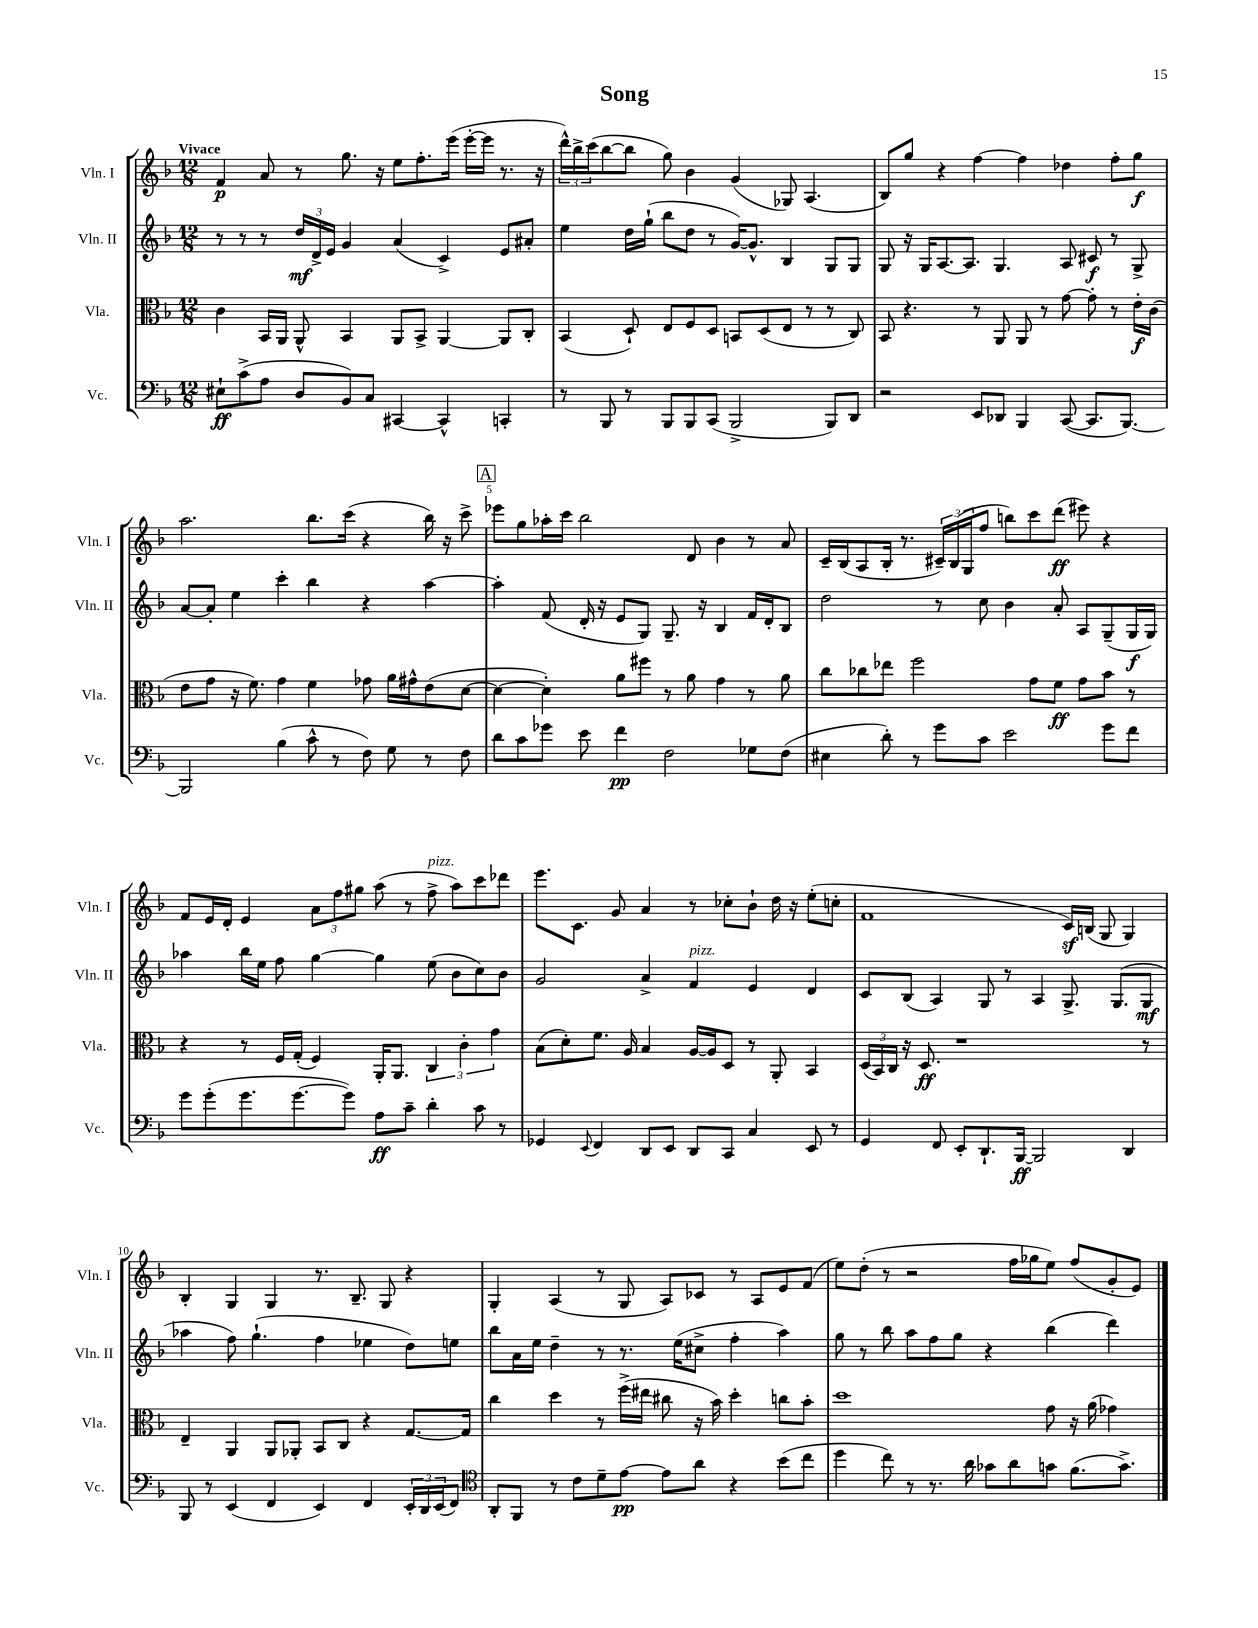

**kern	**kern	**kern	**kern
*staff4	*staff3	*staff2	*staff1
*clefF4	*clefC3	*clefG2	*clefG2
*k[b-]	*k[b-]	*k[b-]	*k[b-]
*M12/8	*M12/8	*M12/8	*M12/8
8E#`	4c	8r	4f
(8c^	.	8r	.
8A	16BB-	8r	8a
.	16AA	.	.
8D	8AA^^	24dd	8r
.	.	24d^	.
.	.	24e	.
8BB-)	4BB-	4g	8.gg
8C	.	.	.
.	.	.	16r
[4CC#	8AA	(4a	8ee
.	8BB-^	.	8.ff'
4CC#^^]	[4AA	4c^)	.
.	.	.	(16eee
.	.	.	[16eee'
.	.	.	16eee]
4CC'	8AA]	8e	8.r
.	8C'	8a#'	.
.	.	.	16r
=	=	=	=
8r	(4BB-	4ee	24ddd^^)
.	.	.	24bb-^
.	.	.	(24ccc
8BBB-	.	.	[8bb-
8r	8D`)	16dd	8bb-]
.	.	(16gg`	.
8BBB-	8E	8bb-	8gg)
8BBB-	8F	8dd	4b-
(8CC	8D	8r	.
2BBB-^	8BB	[16g)	(4g
.	.	8.g^^]	.
.	(8D	.	.
.	8E	4B-	8G-)
.	8r	.	(4.A
8BBB-)	8r	8G	.
8DD	8C)	8G	.
=	=	=	=
2r	8BB-	8G	8B-)
.	4.r	16r	8gg
.	.	16G	.
.	.	[8.A	4r
.	.	8.A]	.
8EE	8r	.	[4ff
8DD-	8AA	4.G	.
4BBB-	8AA	.	4ff]
.	8r	.	.
([8CC	[8g	8A	4dd-
8.CC]	8g']	8c#	.
.	8r	8r	8ff'
[8.BBB-)	.	.	.
.	16e'	8G^	8gg
.	(16c	.	.
=	=	=	=
2BBB-]	8e	[8a	2.aa
.	8g	8a']	.
.	16r	4ee	.
.	8.f)	.	.
(4B-	4g	4ccc'	.
8c^^	4f	4bb-	8.bb-
8r	.	.	.
.	.	.	(16ccc
8F)	8g-	4r	4r
8G	16a	.	.
.	16g#^^	.	.
8r	(8e	[4aa	16bb-)
.	.	.	16r
8F	[8d	.	8ccc^
=	=	=	=
8d	4d_	4aa']	8eee-
8c	.	.	8gg
8g-	4d'])	(8f	16aa-'
.	.	.	16ccc
8e	.	16d'	2bb-
.	.	16r	.
4f	8a	8e	.
.	8ff#	8G)	.
2F	8r	8.G~	.
.	8a	.	8d
.	.	16r	.
.	4g	4B-	4b-
8G-	8r	16f	8r
.	.	16d'	.
(8F	8a	8B-	8a
=	=	=	=
4E#	8cc	2dd	16c~
.	.	.	(16B-
.	8cc-	.	8A
8d')	8ee-	.	16B-'
.	.	.	8.r
8r	2ff	.	.
8g	.	8r	24c#~)
.	.	.	(24B-
.	.	.	24G
8c	.	8cc	8ff
2e	.	4b-	8bb)
.	8g	.	8ccc
.	8f	8a'	(8ddd
.	8g	8A	8eee#)
8g	8b-	(8G~	4r
8f	8r	16G	.
.	.	16G)	.
=	=	=	=
8g	4r	4aa-	8f
(8g'	.	.	16e
.	.	.	16d'
8.g	8r	16bb-	4e
.	.	16ee	.
.	16F	8ff	.
[8.g	(16G'	.	.
.	4F)	[4gg	12a
.	.	.	12ff
8g])	.	.	.
.	.	.	12gg#
8A	16AA'	4gg]	(8aa
.	8.AA	.	.
8c~	.	.	8r
4d'	6C	(8ee	8ff^
.	.	8b-	8aa)
.	6c'	.	.
8c	.	8cc)	8ccc
.	6g	.	.
8r	.	8b-	8ddd-
=	=	=	=
4GG-	(8B-	2g	8.eee
.	8d')	.	.
.	.	.	8.c
8qqEE	.	.	.
4FF	8.f	.	.
.	.	.	8g
.	16A	.	.
8DD	4B-	4a^	4a
8EE	.	.	.
8DD	[16A	4f	8r
.	16A]	.	.
8CC	8D	.	8cc-'
4C	8r	4e	8b-`
.	8AA'	.	16dd
.	.	.	16r
8EE	4BB-	4d	(8ee'
8r	.	.	8cc'
=	=	=	=
4GG	(24D	8c	1f
.	24BB-)	.	.
.	24C	.	.
.	16r	(8B-	.
.	8.D	.	.
8FF	.	4A)	.
8EE'	1r	.	.
8.DD`	.	8G	.
.	.	8r	.
[16BBB-	.	.	.
2BBB-]	.	4A	.
.	.	8.G^	16c)
.	.	.	(16B
.	.	.	8G
.	.	(8.G	.
4DD	.	.	4G)
.	8r	8G	.
=	=	=	=
8BBB-	4E~	4aa-	4B-'
8r	.	.	.
(4EE	4AA	8ff)	4G
.	.	(4.gg`	.
4FF	8AA	.	4G
.	8AA-'	.	.
4EE)	8BB-	4ff	8.r
.	8C	.	.
.	.	.	8.B-~
4FF	4r	4ee-	.
.	.	.	8G
24EE'	[8.G	8dd)	4r
24DD	.	.	.
(24EE	.	.	.
8FF)	.	8ee	.
.	16G]	.	.
=	=	=	=
*clefC4	*	*	*
8AA'	4cc	8bb-	4G'
8FF	.	16a	.
.	.	16ee	.
8r	4dd	4dd~	(4A
8c	.	.	.
8d~	8r	8r	8r
[8e	(16ff^	8.r	8G
.	16ee#	.	.
8e]	8cc#	.	8A)
.	.	(16ee	.
8a	16r	8cc#^	8c-
.	16b-)	.	.
4r	4dd'	4ff'	8r
.	.	.	8A
(8b-	8cc	4aa)	8e
8cc	8b-'	.	(8f
=	=	=	=
4dd	1dd	8gg	8ee)
.	.	8r	(8dd'
8cc)	.	8bb-	8r
8r	.	8aa	2r
8.r	.	8ff	.
.	.	8gg	.
16a	.	.	.
8g-	.	4r	.
8a	.	.	16ff
.	.	.	16gg-
8g	8g	(4bb-	8ee)
(8.f	16r	.	(8ff
.	(16a	.	.
.	4g-)	4ddd)	8g'
8.g^)	.	.	.
.	.	.	8e)
==	==	==	==
*-	*-	*-	*-
